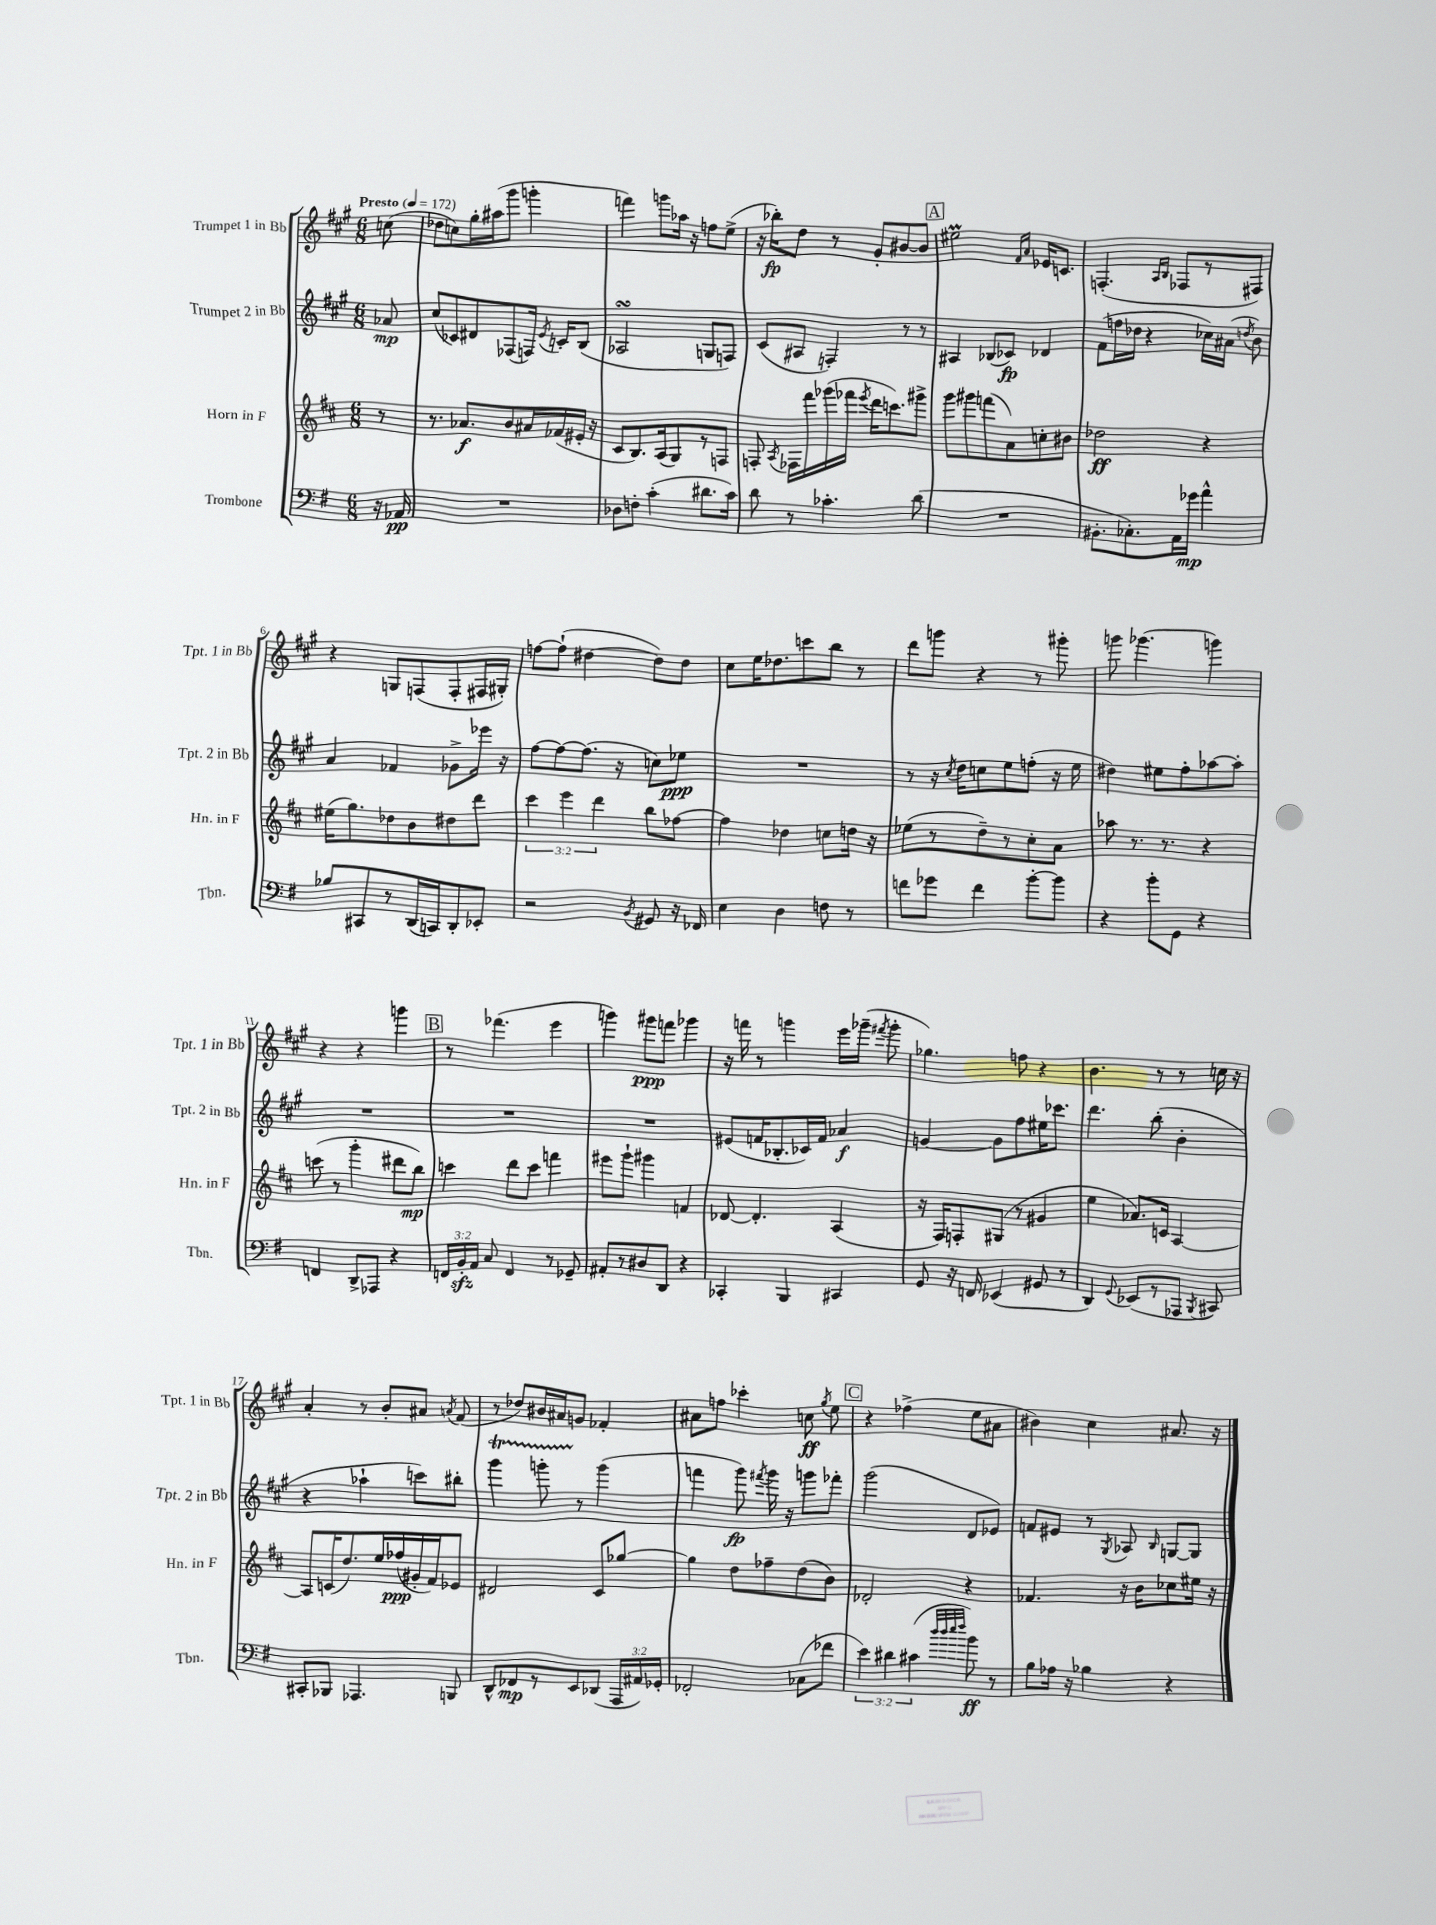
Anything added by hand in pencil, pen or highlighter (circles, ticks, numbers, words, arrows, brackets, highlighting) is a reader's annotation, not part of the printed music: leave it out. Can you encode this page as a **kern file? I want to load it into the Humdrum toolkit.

**kern	**kern	**kern	**kern
*staff4	*staff3	*staff2	*staff1
*clefF4	*clefG2	*clefG2	*clefG2
*k[f#]	*k[f#c#]	*k[f#c#g#]	*k[f#c#g#]
*M6/8	*M6/8	*M6/8	*M6/8
*MM172	*MM172	*MM172	*MM172
16r	8r	8a-	(8cc
16AA-	.	.	.
=	=	=	=
2.r	8.r	(8cc#	8dd-
.	.	8c-)	8cc)
.	8.a-	.	.
.	.	8d#	16gg#'
.	.	.	(16aa#
.	8b	(8F-	8ggg#
.	16a#	16F)	4ggg'
.	.	8qe	.
.	(16f-	16c'	.
.	16e#'	(8B	.
.	16r	.	.
=	=	=	=
8D-	8c#	2A-	4fff)
8F'	8.B)	.	.
(4c'	.	.	8ggg
.	(16A	.	.
.	8G)	.	16aa-
.	.	.	16r
8.d#	8r	8G	8ff
.	8F	8F)	(8ee^
16c)	.	.	.
=	=	=	=
8d	8F'	(8c#	16r
.	.	.	16bb-')
.	8qA	.	.
8r	16F-	8A#	8dd
.	16fff#	.	.
4.c-'	(16ggg-	4F')	8r
.	16fff-	.	.
.	8qeee	.	.
.	16ddd	.	8g#'
.	8.ccc)	.	.
.	.	8r	[8b#
(8d	8ggg#^	8r	8b#]
=	=	=	=
2.r	8ggg	4A#	2ee#
.	8ggg#	.	.
.	(8fff	(8B-	.
.	8a)	8c-)	.
.	.	.	16qqf#
.	.	.	16qqa
.	8cc'	4d-	16e-
.	.	.	8.c
.	8b#	.	.
=	=	=	=
8.BB#'	2dd-	(8f#	(4.F'
.	.	16ff	.
8.C-')	.	16dd-	.
.	.	4r	.
.	.	.	16qqA
.	.	.	16qqB
16AA	.	.	8F-
16g-	.	.	.
4a^^	4r	16cc-)	8r
.	.	(16a#	.
.	.	8qdd	.
.	.	8b)	8F#)
=	=	=	=
8B-	(16ee#	4a	4r
.	8.gg)	.	.
8CC#	.	.	.
8r	8dd-	4f-	8G
(16DD	8b	.	(8F
16CC)	.	.	.
8DD'	8dd#	8g-^	8F'
8EE-'	8ddd	16eee-	16F#
.	.	16r	16G#')
=	=	=	=
2r	6ccc#	[8ff#	[8ff
.	.	8ff#_	(8ff`]
.	6eee	.	.
.	.	(8.ff#]	[4dd#
.	6ddd	.	.
.	.	16r	.
8qBB	.	.	.
8GG#	8bb	8cc)	8dd#])
16r	[8ff-	8ee-	8dd#
16FF-	.	.	.
=	=	=	=
4E	4ff-]	2.r	8cc#
.	.	.	16ee
.	.	.	8.dd-
4D	4dd-	.	.
.	.	.	8ccc
8F	8cc	.	8bb
8r	16dd	.	8r
.	16r	.	.
=	=	=	=
8f	(8ee-	8r	8ddd
8g-	8r	16r	8ggg
.	.	8qcc#	.
.	.	16dd	.
4f	8dd~)	8cc	4r
.	8r	8ee	.
[8b'	8cc#'	(8ff'	8r
8b]	8a	16r	8ggg#'
.	.	16ee	.
=	=	=	=
4r	8aa-	4dd#)	8ggg
.	8.r	.	(4.ggg-
8b'	.	8ee#	.
.	8.r	.	.
8GG	.	8ff#'	.
4r	4r	[8aa-	4ggg)
.	.	8aa-']	.
=	=	=	=
4FF	(8ccc	2.r	4r
.	8r	.	.
8DD^	4ggg'	.	4r
8AAA-	.	.	.
4r	8ddd#	.	4ggg
.	8bb)	.	.
=	=	=	=
24FF	4ccc	2.r	8r
24BB'	.	.	.
24AA	.	.	.
8C	.	.	(4.fff-
4FF	8ddd	.	.
.	8ccc	.	.
8r	4fff	.	4eee
8GG-~	.	.	.
=	=	=	=
8AA#'	8eee#	2.r	4ggg)
8r	8ggg`	.	.
8D#	4ggg#	.	8ggg#
8DD	.	.	8fff
4r	4f	.	4ggg-
=	=	=	=
4CC-'	[8d-	(8e#	16r
.	.	.	16fff
.	4.d-']	16f	8r
.	.	8.B-'	.
4BBB	.	.	4ggg
.	.	16c-)	.
.	.	16f	.
4CC#	(4A	4a-	16eee
.	.	.	(16ggg-~
.	.	.	8qfff#
.	.	.	8ggg-'
=	=	=	=
8GG	16r	[4g	4.gg-)
.	16F#)	.	.
16r	8F'	.	.
16FF	.	.	.
(4EE-	(8G#	8g]	.
.	8r	8ff#	8ff
8GG#	4g#	16ee#	4r
.	.	8.ccc-	.
8r	.	.	.
=	=	=	=
4DD)	4ee	4.ddd	4.b
8qqGG	.	.	.
(8EE-	8.a-)	.	.
8r	.	(8bb'	8r
.	16c	.	.
8AAA-	[4A	4b'	8r
8qBBB	.	.	.
8CC#)	.	.	16cc
.	.	.	16r
=	=	=	=
8CC#'	8A]	4r	4a'
8BBB-	(16c	.	.
.	8.dd)	.	.
4.AAA-	.	4aa-`	8r
.	16ee	.	8b'
.	(16ff-	.	.
.	16g#'	8ccc)	8a#
.	16f#)	.	.
.	.	.	8qa
8BBB	8e-	8bb#'	(8f#
=	=	=	=
8DD^^	2d#	4ggg#	8r
8FF-	.	.	8dd-)
8r	.	8ggg'	16b#
.	.	.	16a#
8EE	.	8r	8g
(8DD-	8c#	(4ggg	4f-'
24AAA	[8gg-	.	.
24AA#)	.	.	.
24GG-'	.	.	.
=	=	=	=
2FF-'	4gg-]	4fff	8a#
.	.	.	8ff
.	8dd	8ggg#)	4ccc-'
.	.	8qfff#	.
.	8ff-~	16ggg#	.
.	.	16r	.
(8C-	(8dd	8ggg	8cc
.	.	.	8qgg#
8f-	8b)	8fff-'	8ee
=	=	=	=
6e)	2d-'	(2ggg#	4r
6d#	.	.	.
.	.	.	(4ff-^
(6c#	.	.	.
32qqdd	.	.	.
32qqdd	.	.	.
32qqee	.	.	.
32qqff#	.	.	.
8b)	4r	8d	8ee
8r	.	8e-)	8a#
=	=	=	=
8B	4.f-	8f	4b#)
16A-	.	8e#	.
16r	.	.	.
4B-	.	8r	4cc#
.	.	8qG#	.
.	16r	8A-	.
.	16b	.	.
.	.	16qqB	.
4r	8cc-	[8G	8.a#
.	16ee#	8G]	.
.	16r	.	16r
==	==	==	==
*-	*-	*-	*-
